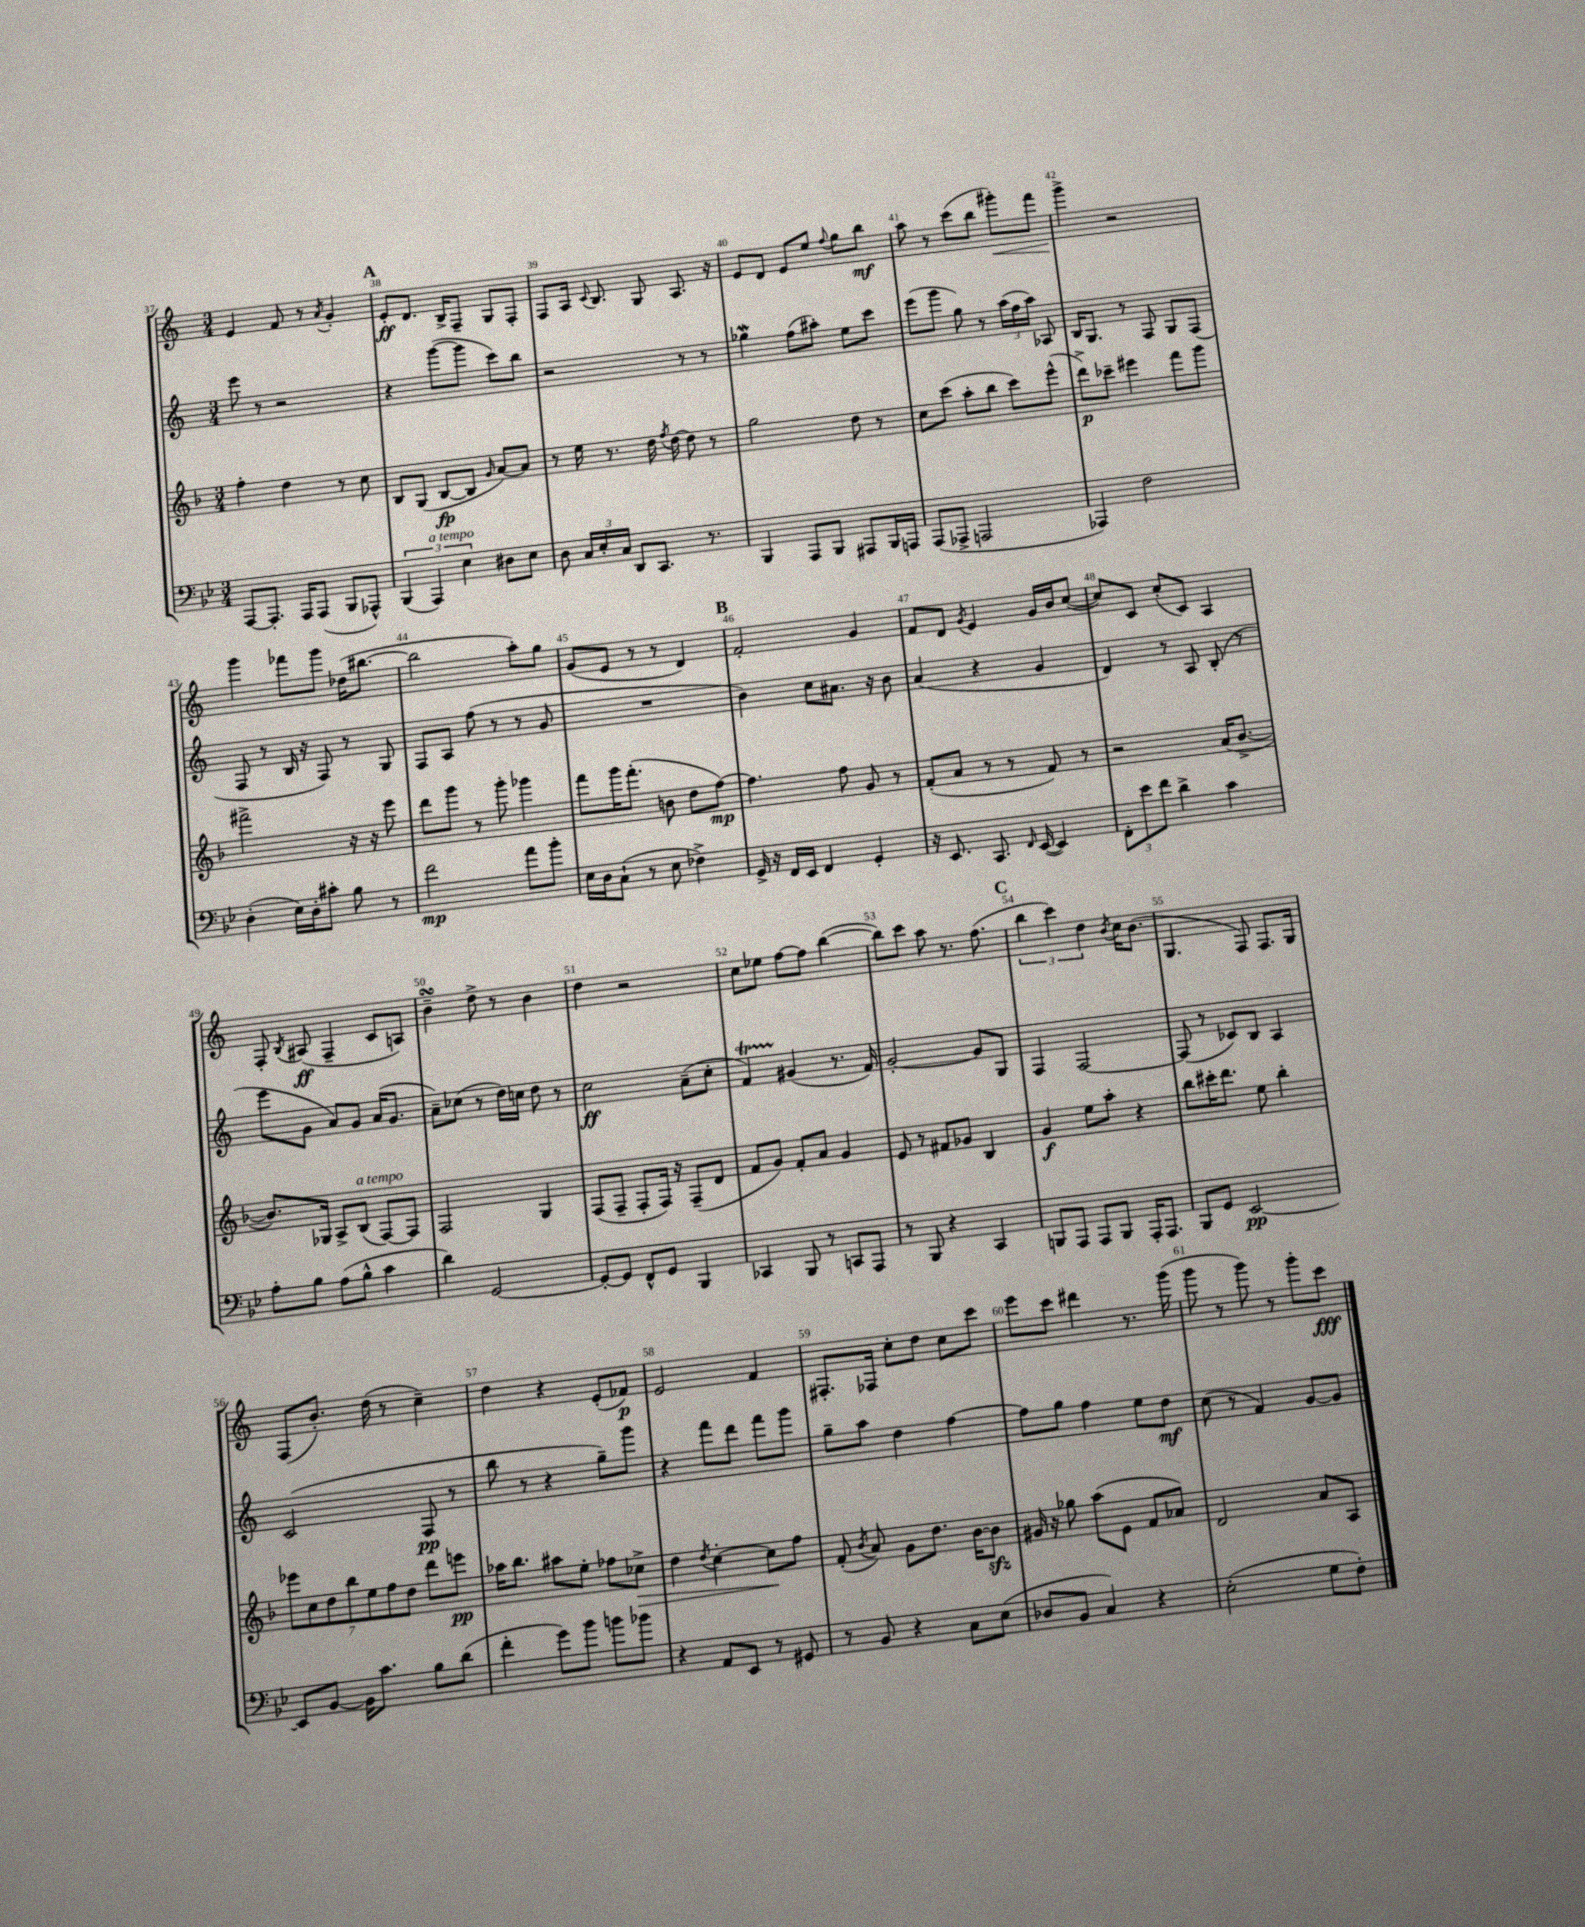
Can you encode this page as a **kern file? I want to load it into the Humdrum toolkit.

**kern	**kern	**kern	**kern
*staff4	*staff3	*staff2	*staff1
*clefF4	*clefG2	*clefG2	*clefG2
*k[b-e-]	*k[b-]	*k[]	*k[]
*M3/4	*M3/4	*M3/4	*M3/4
[8AAA	4ff'	8eee	4e
8.AAA']	.	8r	.
.	4dd	2r	8f
16AAA	.	.	.
(8AAA	.	.	8r
.	.	.	8qa
8BBB-	8r	.	4g'
8AAA-^^)	8cc	.	.
=	=	=	=
(6BBB-	8B-	4r	8e'
.	(8G	.	8.d
6AAA)	.	.	.
.	[8B-	([8ggg	.
.	.	.	16B^
6E-	.	.	.
.	8B-]	8ggg]	8F~
.	16qqg	.	.
8D#	[8a)	8ccc)	8G
8E-	8a]	8bb	8F'
=	=	=	=
8D	8r	2r	8F
24C	16ee	.	16A
24E-'	.	.	.
.	.	.	8qqc
.	8.r	.	8.B
24C	.	.	.
8DD	.	.	.
8.CC	16dd	.	8G
.	8qff	.	.
.	[16dd	.	.
.	8dd]	8r	8.A
8.r	.	.	.
.	8r	8r	.
.	.	.	16r
=	=	=	=
4BBB-	2gg	4gg-	8e
.	.	.	8d
8AAA	.	(8ff	8e
8BBB-	.	8aa#')	8ee
.	.	.	8qqff
8AAA#	8dd	8ee	8gg
16BBB-	8r	8ccc	8bb
16AAA	.	.	.
=	=	=	=
(8AAA	8cc	(8eee	8aa
8AAA-^	(8ccc	8ggg	8r
2AAA	8aa'	8gg)	(8ccc
.	8bb-	8r	8bb
.	8ccc)	(24aa	8ggg#')
.	.	24ff	.
.	.	24aa)	.
.	(8eee^^	8A-	8fff
=	=	=	=
4AAA-)	8ddd^)	16B	4ggg^
.	.	8.G	.
.	8ccc-~	.	.
2F	4eee#	8r	2r
.	.	8F	.
.	8fff	8G	.
.	8ggg	(8F	.
=	=	=	=
(4D'	2fff#^	8F	4ggg
.	.	8r	.
16E-)	.	16B	8fff-
16D'	.	16r	.
8c#'	.	8F)	8ggg
8B-	16r	8r	(16dd-
.	16r	.	[8.bb#
8r	8eee	8G	.
=	=	=	=
2f	8ddd	8F	2bb#]
.	8ggg	8A	.
.	8r	(8ff	.
.	8ggg'	8r	.
8a	4ggg-	8r	8aa')
8b-'	.	8g	8gg
=	=	=	=
16E-	8fff	2.r	(8g
16D	.	.	.
(8C`	16ggg	.	8e
.	(8.fff'	.	.
8r	.	.	8r
8E-	8b	.	8r
4F-^)	8dd	.	4d)
.	[8ff)	.	.
=	=	=	=
16GG^	4.ff]	4b)	2f'
16r	.	.	.
16FF	.	.	.
16EE-	.	.	.
4FF	.	8cc	.
.	8ff	8.a#	.
4GG'	8g	.	4g
.	.	16r	.
.	8r	8b	.
=	=	=	=
16r	(8f'	(4a	8f
8.EE-	.	.	.
.	8a	.	8d
.	.	.	8qg
8.CC	8r	4r	4e
.	8r	.	.
16qqFF	.	.	.
([16EE-	.	.	.
4EE-])	8f)	4g	16g
.	.	.	16b
.	8r	.	([8cc
=	=	=	=
12FF'	2r	4d)	8cc])
12e-	.	.	.
.	.	.	8c
12f	.	.	.
4d^	.	8r	(8cc'
.	.	8A	8c)
4c	(16a	(8B'	4A
.	[8.b-^	.	.
.	.	8r	.
=	=	=	=
8A'	8.b-])	8eee	8F'
.	.	.	8qB
8B-	.	8g	(8A#
.	16G-	.	.
(8A	8A^	8a)	4F~
8B-^^	(8B-	8g	.
4c	[8F)	(16a	8c
.	.	8.g	.
.	8F]	.	8A)
=	=	=	=
4d)	2F	8a~)	4b~
.	.	(8cc-	.
[2GG	.	8r	8dd^
.	.	16dd)	8r
.	.	16cc	.
.	4G	8dd	4b
.	.	8r	.
=	=	=	=
8GG'_	(8F	2cc	4dd
8GG]	8F~	.	.
8FF^^	8F'	.	2r
8GG	16F)	.	.
.	16r	.	.
4BBB-	(8F~	(8a~	.
.	8d	8cc'	.
=	=	=	=
4CC-	8f	4f)	8cc
.	8g)	.	8ee-
8BBB-	8f'	(4g#	[8ff
8r	8a	.	8ff]
8CC	4g	8.r	([4bb
8AAA	.	.	.
.	.	16f)	.
=	=	=	=
8r	8e	[2g'	8bb])
8BBB-	8r	.	8ccc
4r	8f#	.	8aa
.	8g-	.	8.r
4CC	4B-	8g]	.
.	.	.	(8.ff
.	.	8G	.
=	=	=	=
8BBB	4g	4F	6bb
8AAA	.	.	.
.	.	.	6ccc)
8AAA	8ee	[2F	.
.	.	.	6dd
8BBB	8aa'	.	.
.	.	.	8qb
16AAA'	4r	.	16cc
8.AAA	.	.	(8.b
=	=	=	=
8BBB-	8bb-	(8F]	4.G
8GG	16ccc#'	8r	.
.	8.ddd	.	.
[2EE-	.	8c-)	.
.	8ee	8B	8F)
.	4bb-'	4A	8.F
.	.	.	16G
=	=	=	=
8EE-]	14eee-	(2c	(8F
.	14cc	.	.
[8BB-	.	.	8.b')
.	14dd	.	.
.	14bb-	.	.
16BB-]	.	.	.
.	14ee	.	.
8.c	.	.	(16dd
.	14ff	.	.
.	.	.	8r
.	14dd	.	.
8B-	8ddd	8F	4cc~)
(8d	8eee	8r	.
=	=	=	=
4f'	16aa-	8bb	4dd
.	8.bb-	.	.
.	.	8r	.
8g)	8aa#	4r	4r
8b-	8ee'	.	.
8b	8ff-	8gg~)	(8e'
8b-	8cc-^	8ggg	8f-)
=	=	=	=
4r	4dd	4r	2e
.	8qdd	.	.
8AA	[4cc'	8fff	.
8EE-	.	8ddd	.
8r	8cc]	8fff	4f
8GG#	8ff	8ggg	.
=	=	=	=
8r	(8f'	8gg~	8.F#'
.	8qb-	.	.
8BB-	8a)	8aa	.
.	.	.	16F-
4r	8g	4dd	8cc'
.	8.dd	.	8dd
8C	.	[4ff	8cc
.	[16b-	.	.
(8E-	8b-]	.	8ccc
=	=	=	=
8D-	16g#	8ff]	8eee
.	16r	.	.
8BB-	8gg-	8gg	8ccc
4C)	(8aa	4ff	4ddd#
.	8e	.	.
4r	8f	8ee	8.r
.	8a-)	8dd	.
.	.	.	(16ggg
=	=	=	=
(2E-'	2d	(8cc	8ggg
.	.	8r	8r
.	.	4f)	8ggg)
.	.	.	8r
8G	8a	[8g	8ggg'
8F')	8A	8g]	8ccc
==	==	==	==
*-	*-	*-	*-
